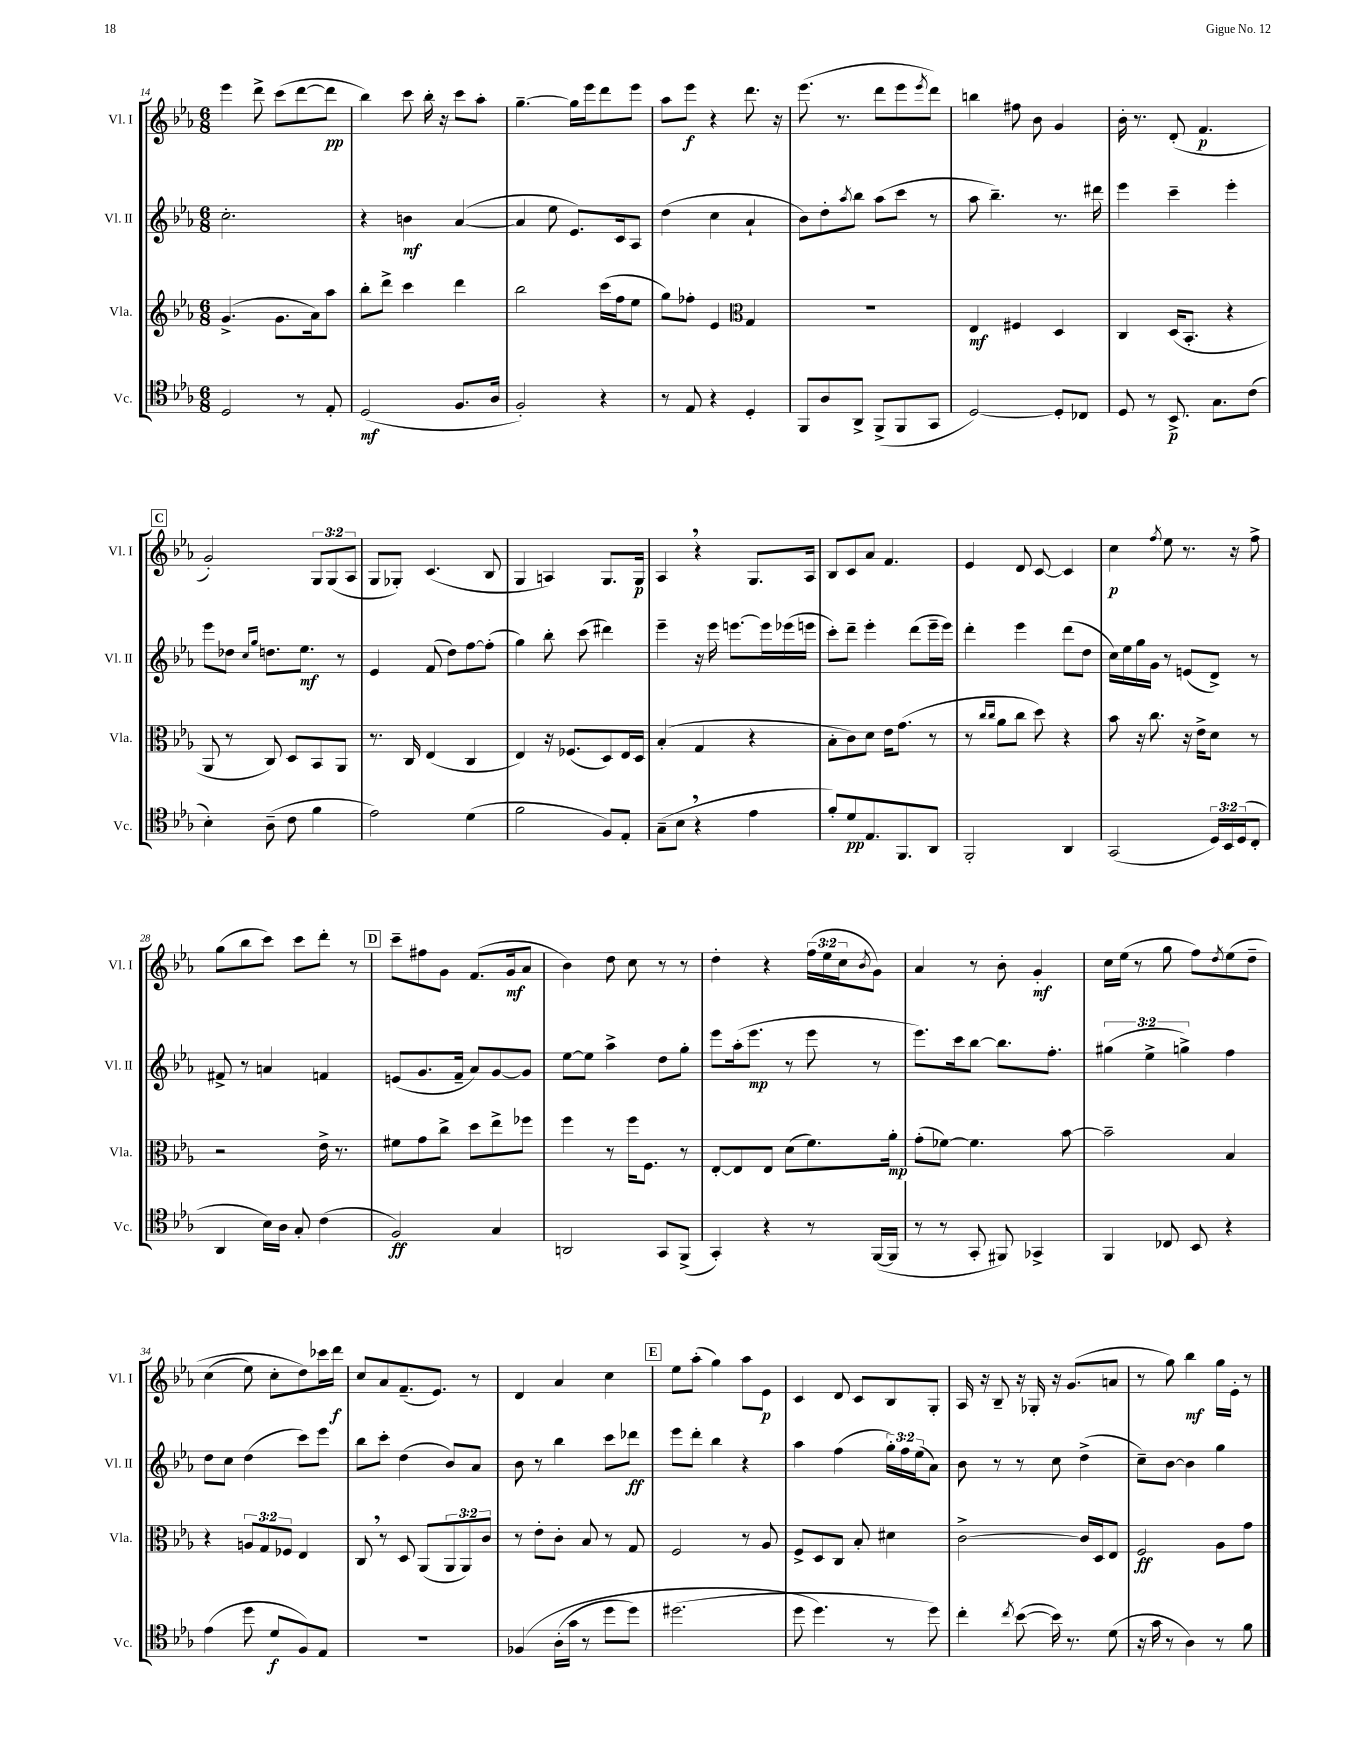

**kern	**dynam	**kern	**dynam	**kern	**dynam	**kern	**dynam
*part4	*part4	*part3	*part3	*part2	*part2	*part1	*part1
*staff4	*staff4	*staff3	*staff3	*staff2	*staff2	*staff1	*staff1
*I"Vc.	*	*I"Vla.	*	*I"Vl. II	*	*I"Vl. I	*
*I'Vc.	*	*I'Vla.	*	*I'Vl. II	*	*I'Vl. I	*
*clefC4	*	*clefG2	*	*clefG2	*	*clefG2	*
*k[b-e-a-]	*	*k[b-e-a-]	*	*k[b-e-a-]	*	*k[b-e-a-]	*
*M6/8	*	*M6/8	*	*M6/8	*	*M6/8	*
=14	=14	=14	=14	=14	=14	=14	=14
2D/	.	(4.g^/	.	2.cc'\	.	4eee-\	.
.	.	.	.	.	.	8ddd^\	.
.	.	8.g\L	.	.	.	(8ccc\L	.
8r	.	.	.	.	.	[8ddd\	.
.	.	16a-\k)	.	.	.	.	.
8E-'/	.	8aa-\J	.	.	.	8ddd\J]	pp
=15	=15	=15	=15	=15	=15	=15	=15
(2D/	mf	8bb-'\L	.	4r	.	4bb-\)	.
.	.	8ddd^\J	.	.	.	.	.
.	.	4ccc\	.	4bn\	mf	8ccc\	.
.	.	.	.	.	.	16bb-'\	.
.	.	.	.	.	.	16r	.
8.F/L	.	4ddd\	.	([4a-/	.	8ccc\L	.
.	.	.	.	.	.	8aa-'\J	.
16A-/Jk	.	.	.	.	.	.	.
=16	=16	=16	=16	=16	=16	=16	=16
2F'/)	.	2bb-\	.	4a-/]	.	[4.gg~\	.
.	.	.	.	8ee-\	.	.	.
.	.	.	.	8.e-/L)	.	16gg\LL]	.
.	.	.	.	.	.	16eee-\J	.
4r	.	(16ccc\LL	.	.	.	8ddd\	.
.	.	16ff\J	.	16c/k	.	.	.
.	.	8ee-\J	.	8A-/J	.	8eee-\J	.
=17	=17	=17	=17	=17	=17	=17	=17
8r	.	8gg\L)	.	(4dd\	.	8aa-\L	.
8E-/	.	8ff-X'\J	.	.	.	8eee-\J	f
4r	.	4e-/	.	4cc\	.	4r	.
*	*	*clefC3	*	*	*	*	*
4D'/	.	4G/	.	4a-`/	.	8.ddd\	.
.	.	.	.	.	.	16r	.
=18	=18	=18	=18	=18	=18	=18	=18
8FF/L	.	2.r	.	8b-\L)	.	(8.eee-\	.
8A-/	.	.	.	8dd'\	.	.	.
.	.	.	.	.	.	8.r	.
.	.	.	.	8qaa-/	.	.	.
8AA-^/J	.	.	.	8bb-\J	.	.	.
(8FF^/L	.	.	.	(8aa-\L	.	8ddd\L	.
8FF/	.	.	.	8ccc\J	.	8eee-\	.
.	.	.	.	.	.	8qeee-/	.
8GG/J	.	.	.	8r	.	8ddd\J)	.
=19	=19	=19	=19	=19	=19	=19	=19
[2D/)	.	4E-/	mf	8aa-\	.	4bbn\	.
.	.	.	.	4.bb-~\)	.	.	.
.	.	4F#X/	.	.	.	8ff#X\	.
.	.	.	.	.	.	8b-\	.
8D'/L]	.	4D/	.	8.r	.	4g/	.
8C-X/J	.	.	.	.	.	.	.
.	.	.	.	16ddd#X\	.	.	.
=20	=20	=20	=20	=20	=20	=20	=20
8D/	.	4C/	.	4eee-\	.	16b-'\	.
.	.	.	.	.	.	8.r	.
8r	.	.	.	.	.	.	.
8.BB-^/	p	(16D/KL	.	4ccc~\	.	(8d'/	.
.	.	8.BB-'/J	.	.	.	.	.
.	.	.	.	.	.	4.f/	p
8.G\L	.	.	.	.	.	.	.
.	.	4r	.	4eee-'\	.	.	.
(8c\J	.	.	.	.	.	.	.
!!LO:LB:g=z
!!LO:REH:place=s1:t=C
=21	=21	=21	=21	=21	=21	=21	=21
4B-'\)	.	8AA-/	.	8eee-\L	.	2g'/)	.
.	.	8r	.	8dd-X\J	.	.	.
.	.	.	.	16qqcc/LL	.	.	.
.	.	.	.	16qqgg/JJ	.	.	.
(8A-~\	.	8C/)	.	8.ddn\L	.	.	.
8c\	.	8D/L	.	.	.	.	.
.	.	.	.	8.ee-\J	mf	.	.
4f\	.	8BB-/	.	.	.	12G/L	.
.	.	.	.	.	.	(12G/	.
.	.	8AA-/J	.	8r	.	.	.
.	.	.	.	.	.	12A-/J	.
=22	=22	=22	=22	=22	=22	=22	=22
2e-\)	.	8.r	.	4e-/	.	8G/L	.
.	.	.	.	.	.	8G-X'/J)	.
.	.	16C/	.	.	.	.	.
.	.	(4E-/	.	(8f/	.	(4.c/	.
.	.	.	.	8dd\L)	.	.	.
(4d\	.	4C/	.	[8ff\	.	.	.
.	.	.	.	(8ff'\J]	.	8B-/	.
=23	=23	=23	=23	=23	=23	=23	=23
2f\	.	4E-/)	.	4gg\)	.	4G/	.
.	.	16r	.	8bb-'\	.	4An/)	.
.	.	(8.F-X/L	.	.	.	.	.
.	.	.	.	(8ccc\	.	.	.
8F/L)	.	8D/)	.	4ddd#X\)	.	8.G/L	.
8E-'/J	.	16E-/L	.	.	.	.	.
.	.	16D/JJ	.	.	.	16G/Jk	p
=24	=24	=24	=24	=24	=24	=24	=24
(8G~\L	.	(4B-'/	.	4eee-~\	.	4A-,/	.
8B-,\J	.	.	.	.	.	.	.
4r	.	4G/	.	16r	.	4r	.
.	.	.	.	16eee-\	.	.	.
.	.	.	.	[8.eeen\L	.	.	.
4e-\	.	4r	.	.	.	8.G/L	.
.	.	.	.	16eee\L]	.	.	.
.	.	.	.	(16eee-X\	.	.	.
.	.	.	.	16eeen\JJ	.	16A-/Jk	.
=25	=25	=25	=25	=25	=25	=25	=25
8f'/L)	.	8B-'\L	.	8ccc'\L)	.	8B-/L	.
8d/	pp	8c\)	.	8ddd~\J	.	8c/	.
8.E-/	.	8d\J	.	4eee-'\	.	8a-/J	.
.	.	16e-\KL	.	.	.	4.f/	.
8.FF/	.	(8.g\J	.	.	.	.	.
.	.	.	.	(8ddd\L	.	.	.
8AA-/J	.	8r	.	16eee-~\L	.	.	.
.	.	.	.	16eee-\JJ)	.	.	.
=26	=26	=26	=26	=26	=26	=26	=26
2FF'/	.	8r	.	4ddd'\	.	4e-/	.
.	.	16qqcc/LL	.	.	.	.	.
.	.	16qqcc/JJ	.	.	.	.	.
.	.	8a-\L	.	.	.	.	.
.	.	8cc\J	.	4eee-\	.	8d/	.
.	.	8dd\)	.	.	.	[8c/	.
4AA-/	.	4r	.	(8ddd\L	.	4c/]	.
.	.	.	.	8dd\J	.	.	.
=27	=27	=27	=27	=27	=27	=27	=27
(2GG/	.	8b-\	.	16cc\LL)	.	4cc\	p
.	.	.	.	16ee-\	.	.	.
.	.	16r	.	16gg\	.	.	.
.	.	8.cc\	.	16g\JJ	.	.	.
.	.	.	.	.	.	8qff/	.
.	.	.	.	8r	.	8ee-\	.
.	.	16r	.	(8en/L	.	8.r	.
.	.	16e-^\KL	.	.	.	.	.
24D/LL)	.	8d\J	.	8d^/J)	.	.	.
24BB-/	.	.	.	.	.	.	.
.	.	.	.	.	.	16r	.
(24D/J	.	.	.	.	.	.	.
8C'/J	.	8r	.	8r	.	8ff^\	.
!!LO:LB:g=z
=28	=28	=28	=28	=28	=28	=28	=28
4AA-/	.	2r	.	8f#X^/	.	(8gg\L	.
.	.	.	.	8r	.	8bb-\	.
16B-\LL)	.	.	.	4an/	.	8ccc\J)	.
16A-\JJ	.	.	.	.	.	.	.
8G'/	.	.	.	.	.	8ccc\L	.
(4c\	.	16e-^\	.	4fn/	.	8ddd'\J	.
.	.	8.r	.	.	.	.	.
.	.	.	.	.	.	8r	.
!!LO:REH:place=s1:t=D
=29	=29	=29	=29	=29	=29	=29	=29
2F/)	ff	8f#X\L	.	(8en/L	.	8ccc~\L	.
.	.	8g\	.	8.g/	.	8ff#X\	.
.	.	8cc^\J	.	.	.	8g\J	.
.	.	.	.	16f~/Jk	.	.	.
.	.	8dd\L	.	8a-/L)	.	(8.f/L	.
4G/	.	8ee-^\	.	[8g/	.	.	.
.	.	.	.	.	.	16g/k	mf
.	.	8ff-X\J	.	8g/J]	.	8a-/J	.
=30	=30	=30	=30	=30	=30	=30	=30
2AAn/	.	4ff\	.	[8ee-\L	.	4b-\)	.
.	.	.	.	8ee-\J]	.	.	.
.	.	8r	.	4aa-^\	.	8dd\	.
.	.	16ff\KL	.	.	.	8cc\	.
.	.	8.F\J	.	.	.	.	.
8GG/L	.	.	.	8dd\L	.	8r	.
(8FF^/J	.	8r	.	8gg'\J	.	8r	.
=31	=31	=31	=31	=31	=31	=31	=31
4GG'/)	.	[8E-'/L	.	8eee-\L	.	4dd'\	.
.	.	8E-/]	.	(16aa-'\k	.	.	.
.	.	.	.	8.eee-\J	mp	.	.
4r	.	8E-/J	.	.	.	4r	.
.	.	(8d\L	.	8r	.	.	.
8r	.	8.f\)	.	8eee-\	.	(24ff\LL	.
.	.	.	.	.	.	24ee-\	.
.	.	.	.	.	.	24cc\J	.
.	.	.	.	.	.	8qb-/	.
([16FF/LL	.	.	.	8r	.	8g\J)	.
16FF/JJ]	.	16a-'\Jk	mp	.	.	.	.
=32	=32	=32	=32	=32	=32	=32	=32
8r	.	(8g'\L	.	8.eee-\L)	.	4a-/	.
8r	.	[8f-X\J)	.	.	.	.	.
.	.	.	.	16ccc\k	.	.	.
8GG'/	.	4.f-\]	.	[8bb-\J	.	8r	.
8FF#X/)	.	.	.	8.bb-\L]	.	8b-'\	.
4GG-X^/	.	.	.	.	.	4g'/	mf
.	.	.	.	8.ff'\J	.	.	.
.	.	[8b-\	.	.	.	.	.
=33	=33	=33	=33	=33	=33	=33	=33
4FF/	.	2b-~\]	.	(6gg#X\	.	16cc\LL	.
.	.	.	.	.	.	(16ee-\JJ	.
.	.	.	.	.	.	8r	.
.	.	.	.	6ee-^\	.	.	.
8C-X/	.	.	.	.	.	8gg\	.
.	.	.	.	6ggn^\)	.	.	.
8BB-/	.	.	.	.	.	8ff\L)	.
.	.	.	.	.	.	8qdd/	.
4r	.	4B-/	.	4ff\	.	(8ee-\	.
.	.	.	.	.	.	8dd~\J	.
!!LO:LB:g=z
=34	=34	=34	=34	=34	=34	=34	=34
(4e-\	.	4r	.	8dd\L	.	(4cc\	.
.	.	.	.	8cc\J	.	.	.
8dd\	.	12An/L	.	(4dd\	.	8ee-\)	.
.	.	12G/	.	.	.	.	.
8d/L	f	.	.	.	.	8cc'\L	.
.	.	12F-X/J	.	.	.	.	.
8F/)	.	4E-/	.	8ccc\L)	.	8dd\)	.
8E-/J	.	.	.	8eee-\J	.	16ccc-X\L	.
.	.	.	.	.	.	16ddd\JJ	f
=35	=35	=35	=35	=35	=35	=35	=35
2.r	.	8C,/	.	8bb-\L	.	8cc/L	.
.	.	8r	.	8ccc'\J	.	8a-/	.
.	.	8D/	.	(4dd\	.	(8.f~/	.
.	.	(8AA-/L	.	.	.	.	.
.	.	.	.	.	.	8.e-/J)	.
.	.	12AA-/	.	8b-/L)	.	.	.
.	.	12AA-/)	.	.	.	.	.
.	.	.	.	8a-/J	.	8r	.
.	.	12c/J	.	.	.	.	.
=36	=36	=36	=36	=36	=36	=36	=36
(4F-X/	.	8r	.	8b-\	.	4d/	.
.	.	8e-'\L	.	8r	.	.	.
(16A-'\LL	.	8c'\J	.	4bb-\	.	4a-/	.
16g\JJ	.	.	.	.	.	.	.
8r	.	8B-/	.	.	.	.	.
8dd\L	.	8r	.	8ccc\L	.	4cc\	.
8dd\J)	.	8G/	.	8ddd-X\J	ff	.	.
!!LO:REH:place=s1:t=E
=37	=37	=37	=37	=37	=37	=37	=37
(2.dd#X\	.	2F/	.	8eee-\L	.	8ee-\L	.
.	.	.	.	8ddd'\J	.	(8aa-'\J	.
.	.	.	.	4bb-\	.	4gg\)	.
.	.	8r	.	4r	.	8aa-\L	.
.	.	8A-/	.	.	.	8e-\J	p
=38	=38	=38	=38	=38	=38	=38	=38
8dd\	.	8F^/L	.	4aa-\	.	4c/	.
4.dd\)	.	8D/	.	.	.	.	.
.	.	8C/J	.	(4ff\	.	8d/	.
.	.	8B-'/	.	.	.	8c/L	.
8r	.	4d#X\	.	24gg'\LL)	.	8B-/	.
.	.	.	.	24ff\	.	.	.
.	.	.	.	(24ee-\J	.	.	.
8dd\)	.	.	.	8a-\J)	.	8G'/J	.
=39	=39	=39	=39	=39	=39	=39	=39
4cc'\	.	[2c^\	.	8b-\	.	16A-/	.
.	.	.	.	.	.	16r	.
.	.	.	.	8r	.	8B-~/	.
8qcc/	.	.	.	.	.	.	.
([8b-\	.	.	.	8r	.	16r	.
.	.	.	.	.	.	16G-X'/	.
16b-\])	.	.	.	8cc\	.	16r	.
8.r	.	.	.	.	.	(8.g/L	.
.	.	16c/LL]	.	(4dd^\	.	.	.
.	.	16D/J	.	.	.	.	.
(8d\	.	8E-/J	.	.	.	8an/J	.
=40	=40	=40	=40	=40	=40	=40	=40
16r	.	2F/	ff	8cc~\L)	.	8r	.
16g\	.	.	.	.	.	.	.
8r	.	.	.	[8b-\J	.	8gg\)	.
4A-\)	.	.	.	4b-\]	.	4bb-\	mf
8r	.	8A-\L	.	4gg\	.	16gg\LL	.
.	.	.	.	.	.	16e-'\JJ	.
8f\	.	8g\J	.	.	.	8r	.
==	==	==	==	==	==	==	==
*-	*-	*-	*-	*-	*-	*-	*-
